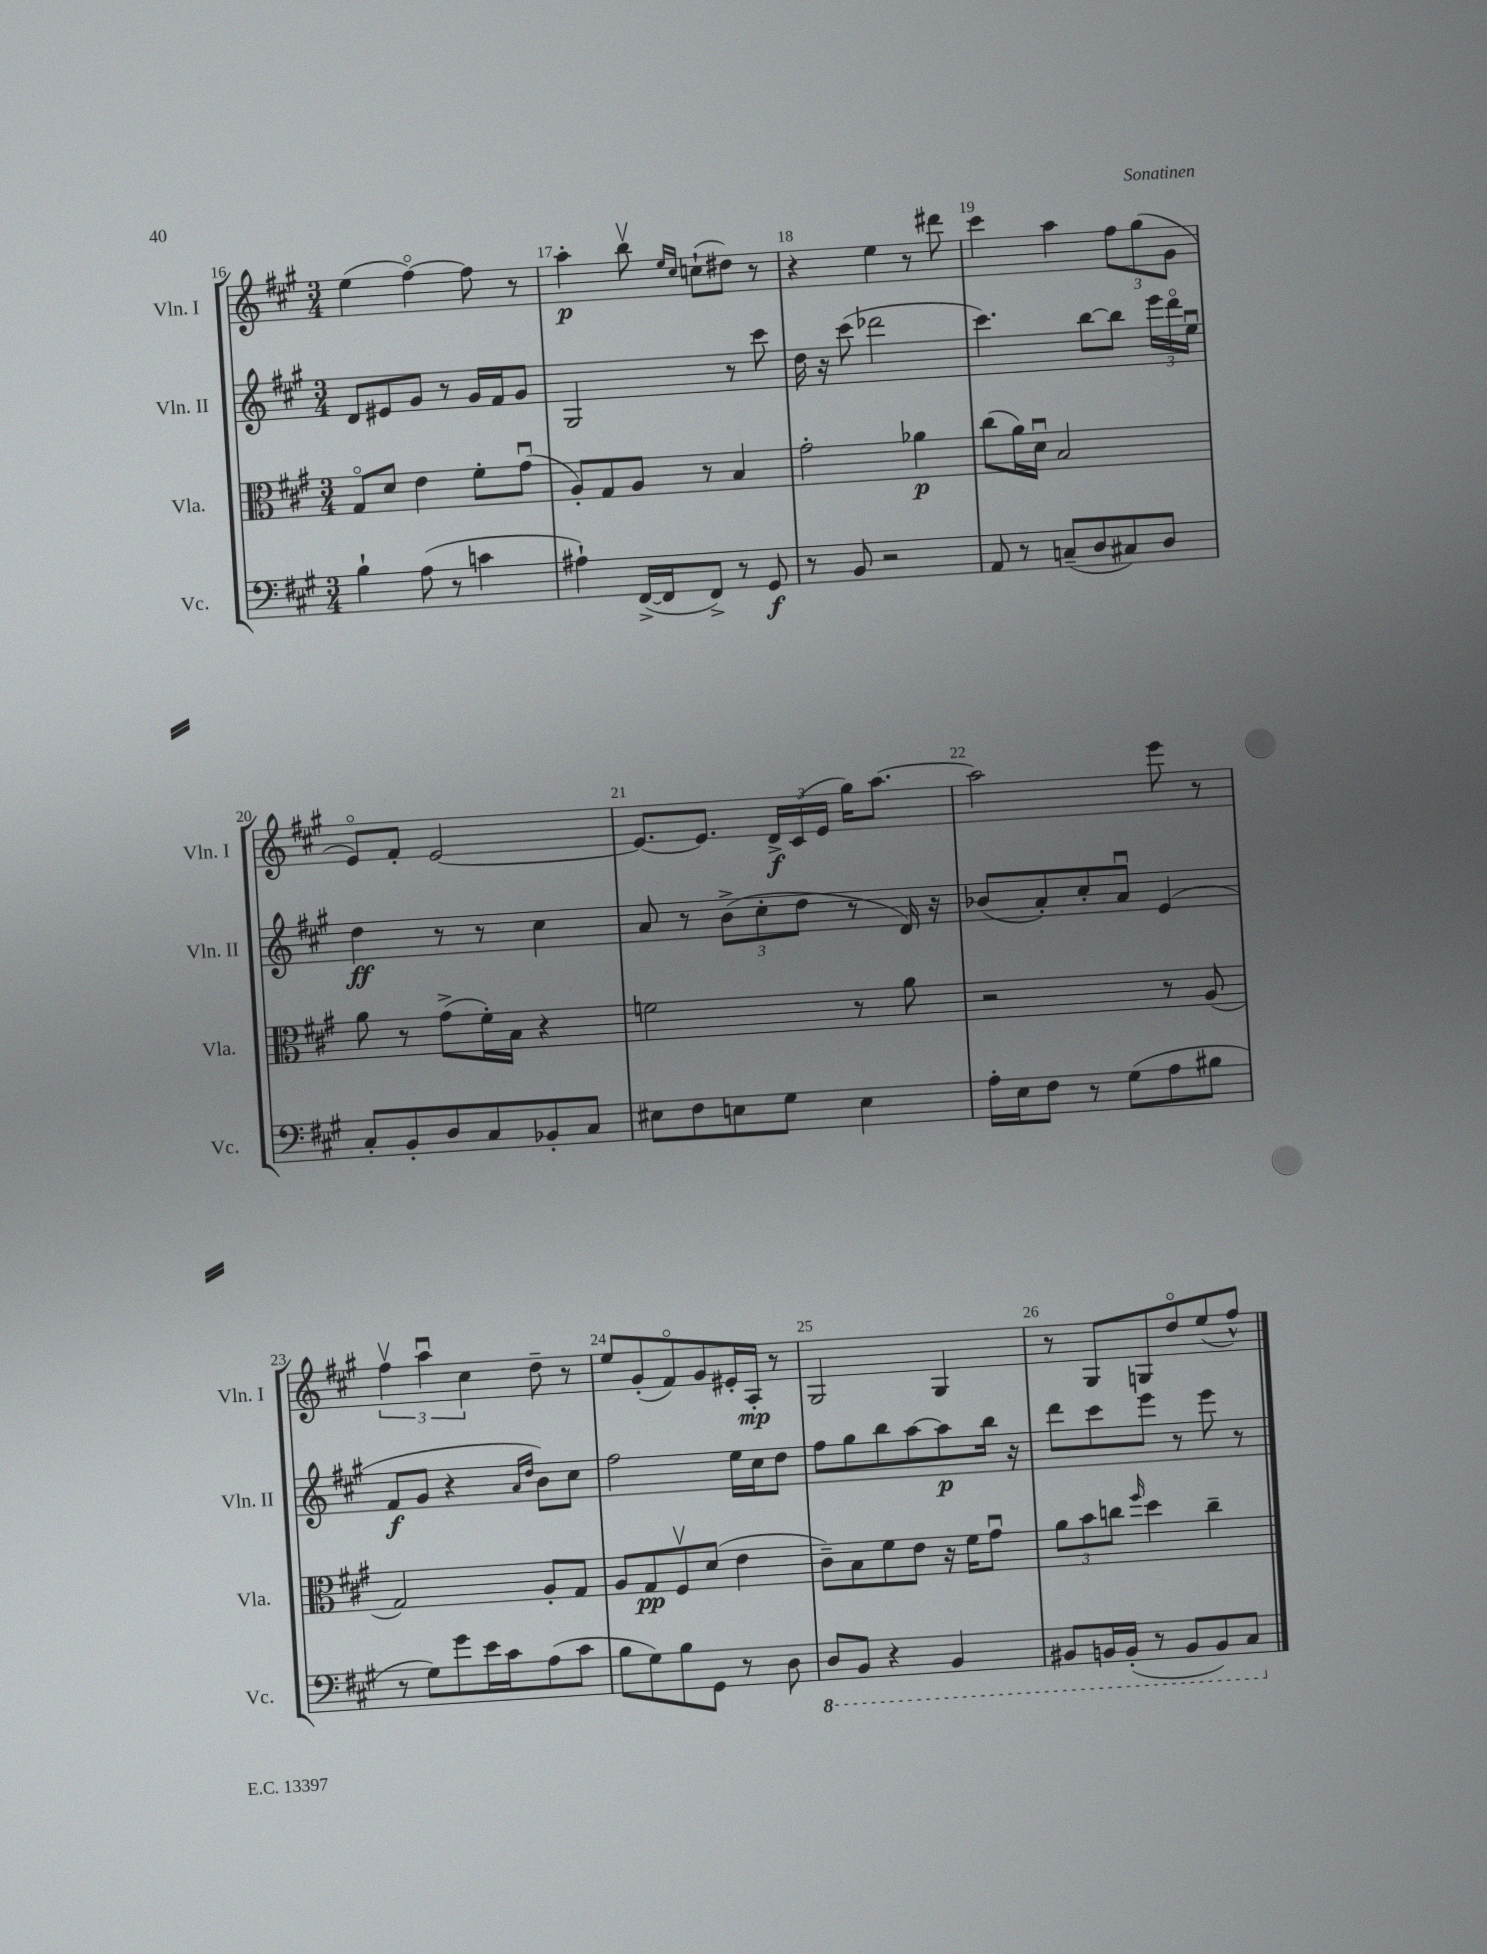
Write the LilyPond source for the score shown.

<<
\new StaffGroup <<
\new Staff = "s0" \with { instrumentName = "Vln. I" shortInstrumentName = "Vln. I" } {
    \clef treble \key a \major \numericTimeSignature \time 3/4
    \autoBeamOff e''4( fis''4~\flageolet) fis''8 r8 |
    a''4-.\p b''8\upbow \grace { e''16[ cis''16] } c''8[-!( dis''8]) r8 |
    r4 e''4 r8 dis'''8 |
    cis'''4 a''4 \tuplet 3/2 { fis''8[ gis''8( gis'8] } |
    e'8[\flageolet) fis'8]-. e'2~ |
    e'8.[~ e'8.] \tuplet 3/2 { d'16[->\f cis'16( e'16] } gis''16[) a''8.]~ |
    a''2 e'''8 r8 |
    \tuplet 3/2 { fis''4\upbow a''4\downbow cis''4 } d''8-- r8 |
    e''8[ gis'8-.( fis'8\flageolet) gis'8 eis'16-. a16]-.\mp r8 |
    gis2 gis4 |
    r8 gis8[ g8 d''8\flageolet e''8( fis''8]-^) \bar "|." |
}
\new Staff = "s1" \with { instrumentName = "Vln. II" shortInstrumentName = "Vln. II" } {
    \clef treble \key a \major \numericTimeSignature \time 3/4
    \autoBeamOff d'8[ eis'8 gis'8] r8 gis'16[ fis'16 gis'8] |
    gis2 r8 cis'''8 |
    d''16 r16 cis'''8( des'''2 |
    cis'''4.) b''8[~ b''8] \tuplet 3/2 { e'''16[ d'''16\flageolet e''16]\downbow } |
    d''4\ff r8 r8 cis''4 |
    a'8 r8 \tuplet 3/2 { b'8[->( cis''8-. d''8] } r8 d'16) r16 |
    bes'8[( a'8-.) cis''8-. a'8]\downbow e'4( |
    fis'8[\f gis'8] r4 \grace { a'16[ d''16] } b'8[) cis''8] |
    fis''2 e''16[ cis''16 d''8] |
    fis''8[ gis''8 b''8 a''8~ a''8\p b''16] r16 |
    d'''8[ cis'''8 e'''8] r8 e'''8 r8 \bar "|." |
}
\new Staff = "s2" \with { instrumentName = "Vla." shortInstrumentName = "Vla." } {
    \clef alto \key a \major \numericTimeSignature \time 3/4
    \autoBeamOff gis8[\flageolet d'8] e'4 fis'8[-. gis'8]\downbow( |
    a8[-.) gis8 a8] r8 b4 |
    gis'2-. aes'4\p |
    cis''8[( a'16) d'16]\downbow b2 |
    a'8 r8 gis'8[->( fis'16-.) b16] r4 |
    f'2 r8 a'8 |
    r2 r8 a8( |
    gis2) a8[-. gis8] |
    a8[ gis8\pp fis8\upbow d'8]( e'4 |
    cis'8[--) b8 fis'8 e'8] r16 fis'16[ gis'8]\downbow |
    \tuplet 3/2 { a'8[ b'8 c''8] } \grace { fis''16 } d''4 c''4-- \bar "|." |
}
\new Staff = "s3" \with { instrumentName = "Vc." shortInstrumentName = "Vc." } {
    \clef bass \key a \major \numericTimeSignature \time 3/4
    \autoBeamOff b4-! a8( r8 c'4 |
    ais4-!) fis,16[~->( fis,16 fis,8]->) r8 gis,8\f |
    r8 b,8 r2 |
    a,8 r8 c8[--( d8 cis8) d8] |
    cis8[-. b,8-. d8 cis8 bes,8-. cis8] |
    eis8[ fis8 e8 gis8] e4 |
    a16[-. e16 fis8] r8 gis8[( a8 bis8] |
    r8 gis8[) gis'8 e'16 cis'16 a8( cis'8] |
    b8[ gis8) b8 gis,8] r8 d8 |
    \ottava #-1 d,8[ b,,8] r4 b,,4 |
    bis,,8[ b,,16 b,,16]-.( r8 b,,8[ b,,8) cis,8] \ottava #0 \bar "|." |
}
>>
>>
\layout { \context { \Score currentBarNumber = #16 \override BarNumber.break-visibility = ##(#f #t #t) barNumberVisibility = #all-bar-numbers-visible } }
